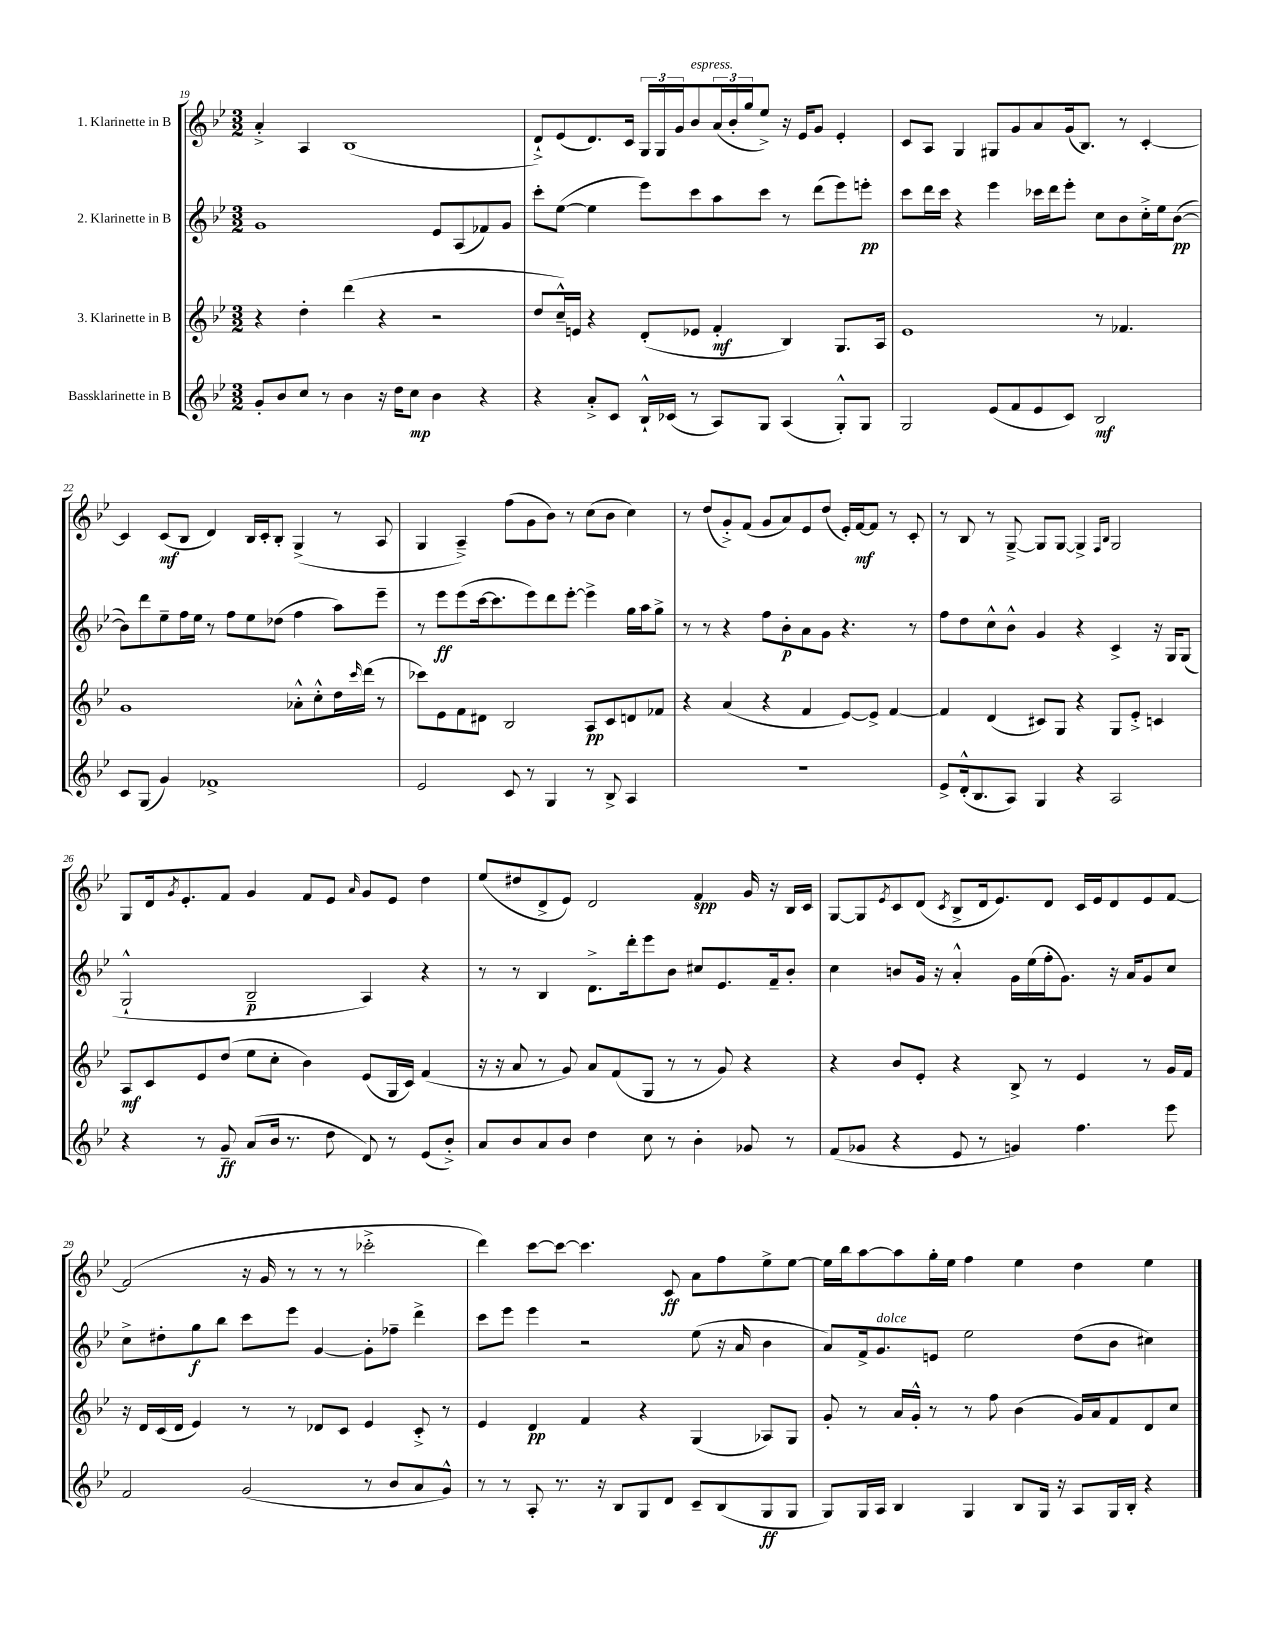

**kern	**kern	**kern	**kern
*staff4	*staff3	*staff2	*staff1
*clefG2	*clefG2	*clefG2	*clefG2
*k[b-e-]	*k[b-e-]	*k[b-e-]	*k[b-e-]
*M3/2	*M3/2	*M3/2	*M3/2
8g'	4r	1g	4a'^
8b-	.	.	.
8cc	4dd'	.	4A
8r	.	.	.
4b-	(4ddd	.	(1B-
16r	4r	.	.
16dd	.	.	.
8cc	.	.	.
4b-	2r	8e-	.
.	.	(8A	.
4r	.	8f-)	.
.	.	8g	.
=	=	=	=
4r	8dd	8ccc'	8d`^)
.	16cc~^^)	([8ee-	(8e-
.	16e	.	.
8a'^	4r	4ee-]	8.d)
8c	.	.	.
.	.	.	16c
16B-`^^	(8d'	8eee-)	24G
.	.	.	24G
(16c-	.	.	.
.	.	.	24g
8r	8e-	8ccc	8b-
8A)	4f'	8aa	(24a
.	.	.	24b-'
.	.	.	24gg
8G	.	8ccc	8ee-^)
(4A	4B-)	8r	16r
.	.	.	16e-
.	.	(8ddd	8g
8G'^^)	8.G	8eee-)	4e-'
8G	.	8eee'	.
.	16A	.	.
=	=	=	=
2G	1e-	8ccc	8c
.	.	16ddd	8A
.	.	16ccc	.
.	.	4r	4G
(8e-	.	4eee-	8G#
8f	.	.	8g
8e-	.	16ccc-	8a
.	.	16ddd	.
8c)	.	8eee-'	(16g
.	.	.	8.B-)
2B-	8r	8cc	.
.	4.f-	8b-	8r
.	.	16cc'^	[4c'
.	.	16ee-	.
.	.	([8b-	.
=	=	=	=
8c	1g	8b-])	4c]
(8G	.	8ddd	.
4g)	.	8ee-~	(8c
.	.	16ff	8B-
.	.	16ee-	.
1f-^	.	8r	4d)
.	.	8ff	.
.	.	8ee-	16B-
.	.	.	16c'
.	.	(8dd-	8B-'
.	8a-'^^	4ff	(4G^
.	8cc'^^	.	.
.	16dd	8aa)	8r
.	16qqccc	.	.
.	(16ddd	.	.
.	8r	8eee-~	8A
=	=	=	=
2e-	8ccc-)	8r	4G
.	8e-	8eee-	.
.	8f	(8eee-	4A~^)
.	8d#	[16ccc	.
.	.	8.ccc]	.
8c	2B-	.	(8ff
8r	.	8eee-)	8g
4G	.	8ddd	8b-)
.	.	[8eee-'	8r
8r	8A	4eee-^]	(8cc
8B-^	8c	.	8b-
4A	8d	16gg	4cc)
.	.	16aa	.
.	8f-	8gg^	.
=	=	=	=
1.r	4r	8r	8r
.	.	8r	(8dd
.	(4a	4r	8g'^)
.	.	.	(8f
.	4r	8ff	8g
.	.	8b-'	8a)
.	4f	8a	8e-
.	.	8g	(8dd
.	[8e-)	4.r	16e-')
.	.	.	[16f
.	8e-^]	.	8f]
.	[4f	.	8r
.	.	8r	8c'
=	=	=	=
8e-^	4f]	8ff	8r
(16d'^^	.	8dd	8B-
8.B-	.	.	.
.	(4d	8cc^^	8r
8A)	.	8b-^^	[8G~^
4G	8c#)	4g	8G]
.	8G	.	[8G
4r	4r	4r	4G^]
.	.	.	16qqF
.	.	.	16qqB-
2A	8G	4c^	2G
.	8e-'^	.	.
.	4c	16r	.
.	.	16G	.
.	.	(8G	.
=	=	=	=
4r	8A	2G`^^	8G
.	8c	.	16d
.	.	.	8qg
.	.	.	8.e-'
8r	8e-	.	.
8g~	(8dd	.	8f
(8a	8ee-	2B-~	4g
16b-	8cc'	.	.
8.r	.	.	.
.	4b-)	.	8f
8dd	.	.	8e-
.	.	.	16qqa
8d)	(8e-	4A)	8g
8r	16G	.	8e-
.	16c)	.	.
(8e-	(4f	4r	4dd
8b-'^)	.	.	.
=	=	=	=
8a	16r	8r	(8ee-
.	16r	.	.
8b-	8a	8r	8dd#
8a	8r	4B-	8d^
8b-	8g)	.	8e-)
4dd	8a	8.d^	2d
.	(8f	.	.
.	.	16ddd'	.
8cc	8G	8eee-	.
8r	8r	8b-	.
4b-'	8r	8cc#	4f
.	8g)	8.e-	.
8g-	4r	.	16g
.	.	16f~	16r
8r	.	8b-'	16B-
.	.	.	16c
=	=	=	=
(8f	4r	4cc	[8G
8g-	.	.	8G]
.	.	.	8qe-
4r	8b-	8b	8c
.	8e-'	16g	(8d
.	.	16r	.
.	.	.	8qc
8e-	4r	4a'^^	8B-^
8r	.	.	16d
.	.	.	8.e-)
4g)	8B-^	16g	.
.	.	(16ee-	.
.	8r	16ff'	8d
.	.	8.g)	.
4.ff	4e-	.	16c
.	.	.	16e-
.	.	16r	8d
.	.	16a	.
.	8r	8g	8e-
8eee-	16g	8cc	[8f
.	16f	.	.
=	=	=	=
2f	16r	8cc^	(2f]
.	16d	.	.
.	(16c	8dd#'	.
.	16d	.	.
.	4e-)	8gg	.
.	.	8bb-	.
(2g	8r	8ccc	16r
.	.	.	16g
.	8r	8eee-	8r
.	8d-	[4g	8r
.	8c	.	8r
8r	4e-	8g']	2ccc-'^
8b-	.	8ff-~	.
8a	8c'^	4ddd^	.
8g^^)	8r	.	.
=	=	=	=
8r	4e-	8ccc	4ddd)
8r	.	8eee-	.
8A'	4d	4eee-	[8ccc
8.r	.	.	8ccc_
.	4f	2r	4.ccc]
16r	.	.	.
8B-	.	.	.
8G	4r	.	.
8d	.	.	8c
8c~	(4G	(8ee-	8a
(8B-	.	16r	8ff
.	.	16a	.
8G	8A-)	4b-	8ee-^
8G	8G	.	[8ee-
=	=	=	=
8G)	8g'	8a)	16ee-]
.	.	.	16bb-
16G	8r	16f^	[8aa
16A	.	8.g	.
4B-	16a	.	8aa]
.	16g'^^	.	.
.	8r	8e	16gg'
.	.	.	16ee-
4G	8r	2ee-	4ff
.	8ff	.	.
8B-	(4b-	.	4ee-
16G	.	.	.
16r	.	.	.
8A	16g)	(8dd	4dd
.	16a	.	.
16G	8f	8b-	.
16B-'	.	.	.
4r	8d	4cc#)	4ee-
.	8cc	.	.
==	==	==	==
*-	*-	*-	*-
